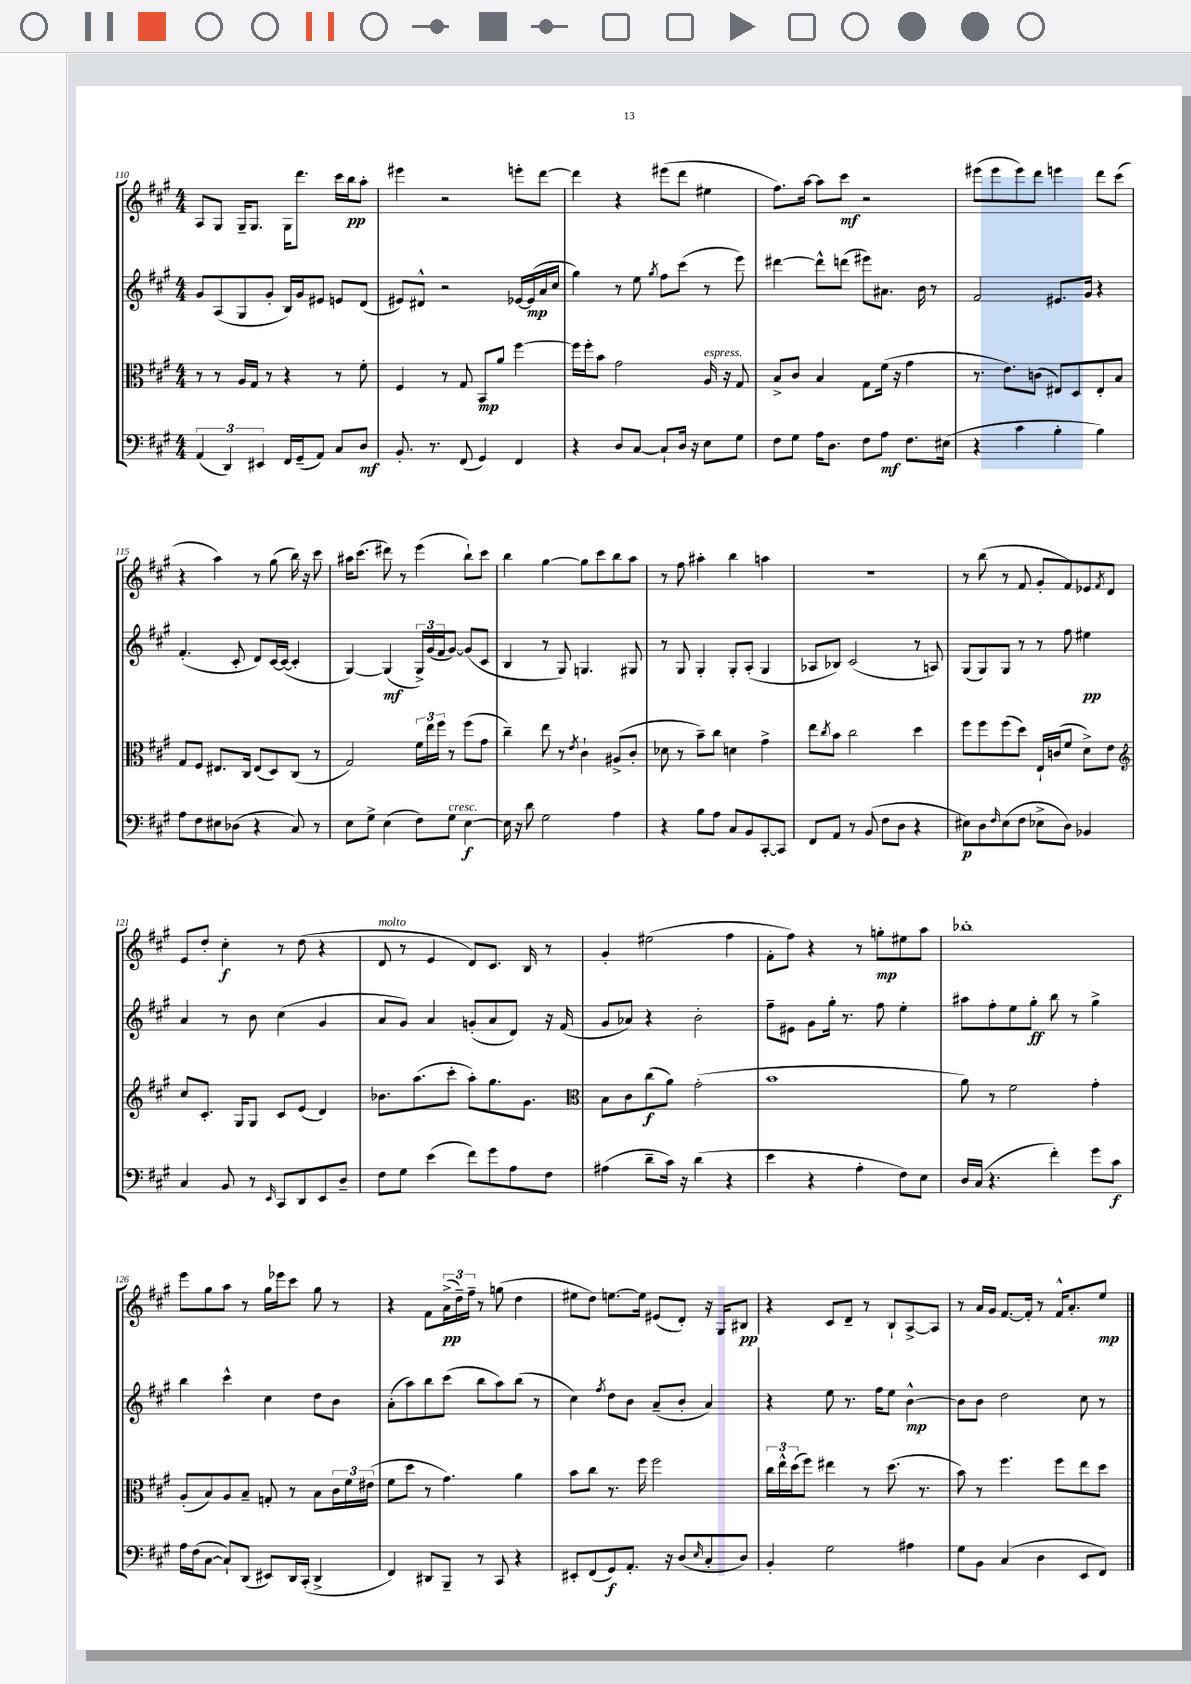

**kern	**kern	**kern	**kern
*staff4	*staff3	*staff2	*staff1
*clefF4	*clefC3	*clefG2	*clefG2
*k[f#c#g#]	*k[f#c#g#]	*k[f#c#g#]	*k[f#c#g#]
*M4/4	*M4/4	*M4/4	*M4/4
(6AA/	8r	8g#/L	8A/L
.	8r	(8A/	8G#/J
6DD/)	.	.	.
.	16A/LL	8G#/	16G#~/LK
.	16G#/JJ	.	8.G#/J
6EE#/	.	.	.
.	8r	8g#'/J	.
16FF#/LL	4r	16B/LL)	16G#\LK
(16GG#~/J	.	16g#/J	8.ddd\J
8AA/J)	.	8e#/J	.
8C#/L	8r	8e/L	16ccc#\LL
.	.	.	16bb\J
8D/J	8f#'\	(8d/J	8aa'\J
=	=	=	=
8.BB'/	4F#/	8e#/L)	4eee#\
.	.	8d#^^/J	.
8.r	.	.	.
.	8r	2r	2r
(8FF#/	8G#/	.	.
4GG#/)	8BB/L	.	.
.	8a/J	.	.
4FF#/	[4ff#\	[16e-/LL	8eee'\L
.	.	(16e-/]	.
.	.	16a/	[8ddd\J
.	.	16cc#/JJ	.
=	=	=	=
4r	16ff#\]LL	4gg#\)	4ddd\]
.	16ff#'\J	.	.
.	8b\J	.	.
8D/L	2g#\	8r	4r
[8C#/J	.	8ee\	.
.	.	8qgg#/	.
8C#`/]L	.	8ff#\L	(8eee#\L
16D/Jk	.	(8ccc#\J	8ddd\J
16r	.	.	.
8E\L	16A/	8r	4ee#\
.	16r	.	.
8G#\J	8G#/	8eee\)	.
=	=	=	=
8F#\L	8B^/L	[4ddd#\	8.ff#\L)
8G#\J	8c#/J	.	.
.	.	.	[16aa\Jk
16A\LK	4B/	8ddd#^^\]L	8aa\]L
8.D\J	.	.	.
.	.	(8ddd\J	8ccc#\J
8F#\L	8G#\L	8eee#\L)	2r
8A\J	(16f#\Jk	8.a#\J	.
.	16r	.	.
8.F#\L	4g#\	.	.
.	.	16b\	.
.	.	8r	.
(16E#\Jk	.	.	.
=	=	=	=
4r	8.r	2f#/	(8eee#\L
.	.	.	8eee#\
.	8.e\L)	.	.
4c#\	.	.	8eee#\)
.	(8c\J	.	8ddd\J
4B'\	8E#/L)	8.e#/L	4eee\
.	8D/	.	.
.	.	16g#/Jk	.
4B\)	8E#'/	4r	8ddd\L
.	8B/J	.	(8ccc#\J
=	=	=	=
8A\L	8G#/L	(4.f#'/	4r
8F#\	8F#/J	.	.
8E#\	8.E#/L	.	4aa\)
(8D-\J	.	8c#'/	.
.	16C#/Jk	.	.
4r	(8E#/L	8d/L)	8r
.	8D/)	[16c#/L	(8gg#\
.	.	(16c#/_JJ	.
8C#/)	(8C#/J	4c#'/]	16bb\)
.	.	.	16r
8r	8r	.	8ccc#\
=	=	=	=
8E\L	2G#/)	[4G#/)	16aa#\LK
.	.	.	(8.ccc#\J
8G#^\J	.	.	.
(4E\	.	(4G#/]	8ddd#\)
.	.	.	8r
8F#\L)	24f#\LL	24G#^/LL)	(4eee\
.	24ee\	(24g#/	.
.	24ff#\JJ	24f#/J	.
8G#\J	8r	[8g#/J)	.
[4E\	(8ff#\L	(8g#/]L	8bb`\L)
.	8g#\J	8c#/J	8ccc#\J
=	=	=	=
16E\]	4cc#~\)	4B/	4bb\
16r	.	.	.
8d\	.	.	.
2G#\	8ee\	8r	[4gg#\
.	8r	8G#/)	.
.	8qe/	.	.
.	4c#`\	4.G/	8gg#\]L
.	.	.	8ccc#\
4A\	(8A#^/L	.	8bb\
.	8c#'/J	8G#/	8aa\J
=	=	=	=
4r	8d-\	8r	8r
.	8r	8G#/	8ff#\
8B\L	8b~\L)	4G#'/	4aa#'\
8A\J	8cc#\J	.	.
8C#/L	4d\	8G#'/L	4bb\
8BB/	.	(8A'/J	.
[8CC#'/	4g#^\	4G#/	4aa\
8CC#/]J	.	.	.
=	=	=	=
8FF#/L	8ee\L	8A-/L	1r
.	8qcc#/	.	.
8AA/J	8b\J	8B-/J)	.
8r	2cc#\	(2c#/	.
(8BB/	.	.	.
8F#\L	.	.	.
8D\J	.	.	.
4r	4dd\	8r	.
.	.	8A/)	.
=	=	=	=
8E#\L)	8ff#\L	(8G#/L	8r
8D\	8ff#\	8G#/)	(8bb\
16qqF#/	.	.	.
(8E#\	(8ff#\	8G#/J	8r
8F#\J	8dd\J)	8r	8f#/
8E-^\L	16E`/LL	8r	8g#'/L
.	(16c/J	.	.
8D\J)	8f#/J	8ff#\	8f#/)
4BB-/	8d^\L)	4ee#\	8e-/
.	.	.	8qf#/
.	8e\J	.	8d/J
=	=	=	=
*	*clefG2	*	*
4C#/	8cc#/L	4a/	8e/L
.	8.c#'/J	.	8dd'/J
8BB/	.	8r	4cc#'\
.	16G#/LK	.	.
8r	8G#/J	8b\	.
16qqEE/	.	.	.
8CC#/L	8c#/L	(4cc#\	8r
8DD/	(8e/J	.	(8dd\
8EE/	4d/)	4g#/	4r
8D~/J	.	.	.
=	=	=	=
8F#\L	8.b-\L	8a/L	8d/
8G#\J	.	8g#/J)	8r
.	(8.aa\	.	.
(4e\	.	4a/	4e/
.	8ccc#'\J	.	.
8f#\L)	8aa'\L)	(8g'/L	8d/L)
8g#\	8.gg#\	8a/	8.c#/J
8A\	.	8d/J)	.
.	8.g#\J	.	16B/
8F#\J	.	16r	8r
.	.	(16f#/	.
=	=	=	=
*	*clefC3	*	*
(4A#\	8B\L	8g#/L	4g#'/
.	8c#\	8a-/J)	.
8d~\L	(8cc#\	4r	(2ee#\
16c#\Jk)	8a\J)	.	.
16r	.	.	.
(4d\	(2g#'\	2b'\	.
4r	.	.	4ff#\
=	=	=	=
4e\	1b	8ff#~\L	8f#'\L
.	.	8e#\J	8ff#\J)
4r	.	8g#\L	4r
.	.	16gg#'\Jk	.
.	.	8.r	.
4A'\	.	.	8r
.	.	8ff#\	8gg'\L
8F#\L)	.	4ee'\	8ee#\
8E\J	.	.	8aa\J
=	=	=	=
16D/LL	8a\)	8aa#\L	1bb-'
(16C#/JJ	.	.	.
4.r	8r	8ff#'\	.
.	2f#\	8ee\	.
.	.	8gg#'\J	.
4f#'\)	.	8bb\	.
.	.	8r	.
8g#\L	4g#'\	4gg#^\	.
8c#\J	.	.	.
=	=	=	=
16A\LL	(8A'/L	4bb\	8eee\L
(16F#\J	.	.	.
[8C#\J	8B/)	.	8gg#\
8C#`/]L)	8A/	4ccc#^^\	8aa\J
(8DD/J	8B~/J	.	8r
8EE#/L)	8G'/	4cc#\	16gg#\LL
.	.	.	16eee-\J
16DD/L	8r	.	8ccc#\J
(16CC#'/JJ	.	.	.
4DD^/	8B\L	8dd\L	8gg#\
.	24c#\L	8b\J	8r
.	24f#\	.	.
.	(24e#\JJ	.	.
=	=	=	=
4FF#/)	8f#\L	(8a'\L	4r
.	8dd\J	8aa\)	.
8DD#/L	8r	8bb\	8f#\L
8BBB~/J	4.g#\)	(8ccc#\J	(24a^\L
.	.	.	24dd~\)
.	.	.	24ff#~\JJ
8r	.	8bb\L	8r
8CC#/	.	8aa\)	(8gg\
4r	4a\	(8bb\J	4dd\
.	.	8r	.
=	=	=	=
8EE#'/L	8b\L	4cc#\)	8ee#\L
(8FF#/	8cc#\J	.	8dd\J)
.	.	8qff#/	.
8GG#/)	8.r	8dd\L	[8.ee\L
8.AA'/J	.	8b\J	.
.	16ff#\	.	16ee\]Jk
.	2ff#\	(8a~/L	(8e#/L
16r	.	.	.
(8D/L	.	8b'/J	8d'/J)
16qqE/	.	.	.
8C#'/	.	4a/)	16r
.	.	.	16G#/LK
8D/J)	.	.	8B#/J
=	=	=	=
4BB'/	24cc#\LL	4r	4r
.	24ee^^\	.	.
.	(24dd\J	.	.
.	8ff#\J)	.	.
2G#\	4ee#\	8ee\	8c#/L
.	.	8.r	8d~/J
.	8r	.	8r
.	.	16ff#\LK	.
.	(8.dd\	8ee\J	8B`/L
4A#\	.	[4b^^\	[8A^/
.	8.r	.	.
.	.	.	8A/]J
=	=	=	=
8G#\L	8b\)	8b\]L	8r
8BB\J	8r	8b\J	16a/LL
.	.	.	16g#/JJ
(4C#/	4.ff#\	2dd\	[8.f#/L
.	.	.	16f#'/]Jk
4D\	.	.	8r
.	8ff#\L	.	16f#^^/LK
.	.	.	8.a'/
8EE/L	8ee\	8cc#\	.
8FF#/J)	8dd\J	8r	8ee/J
==	==	==	==
*-	*-	*-	*-
